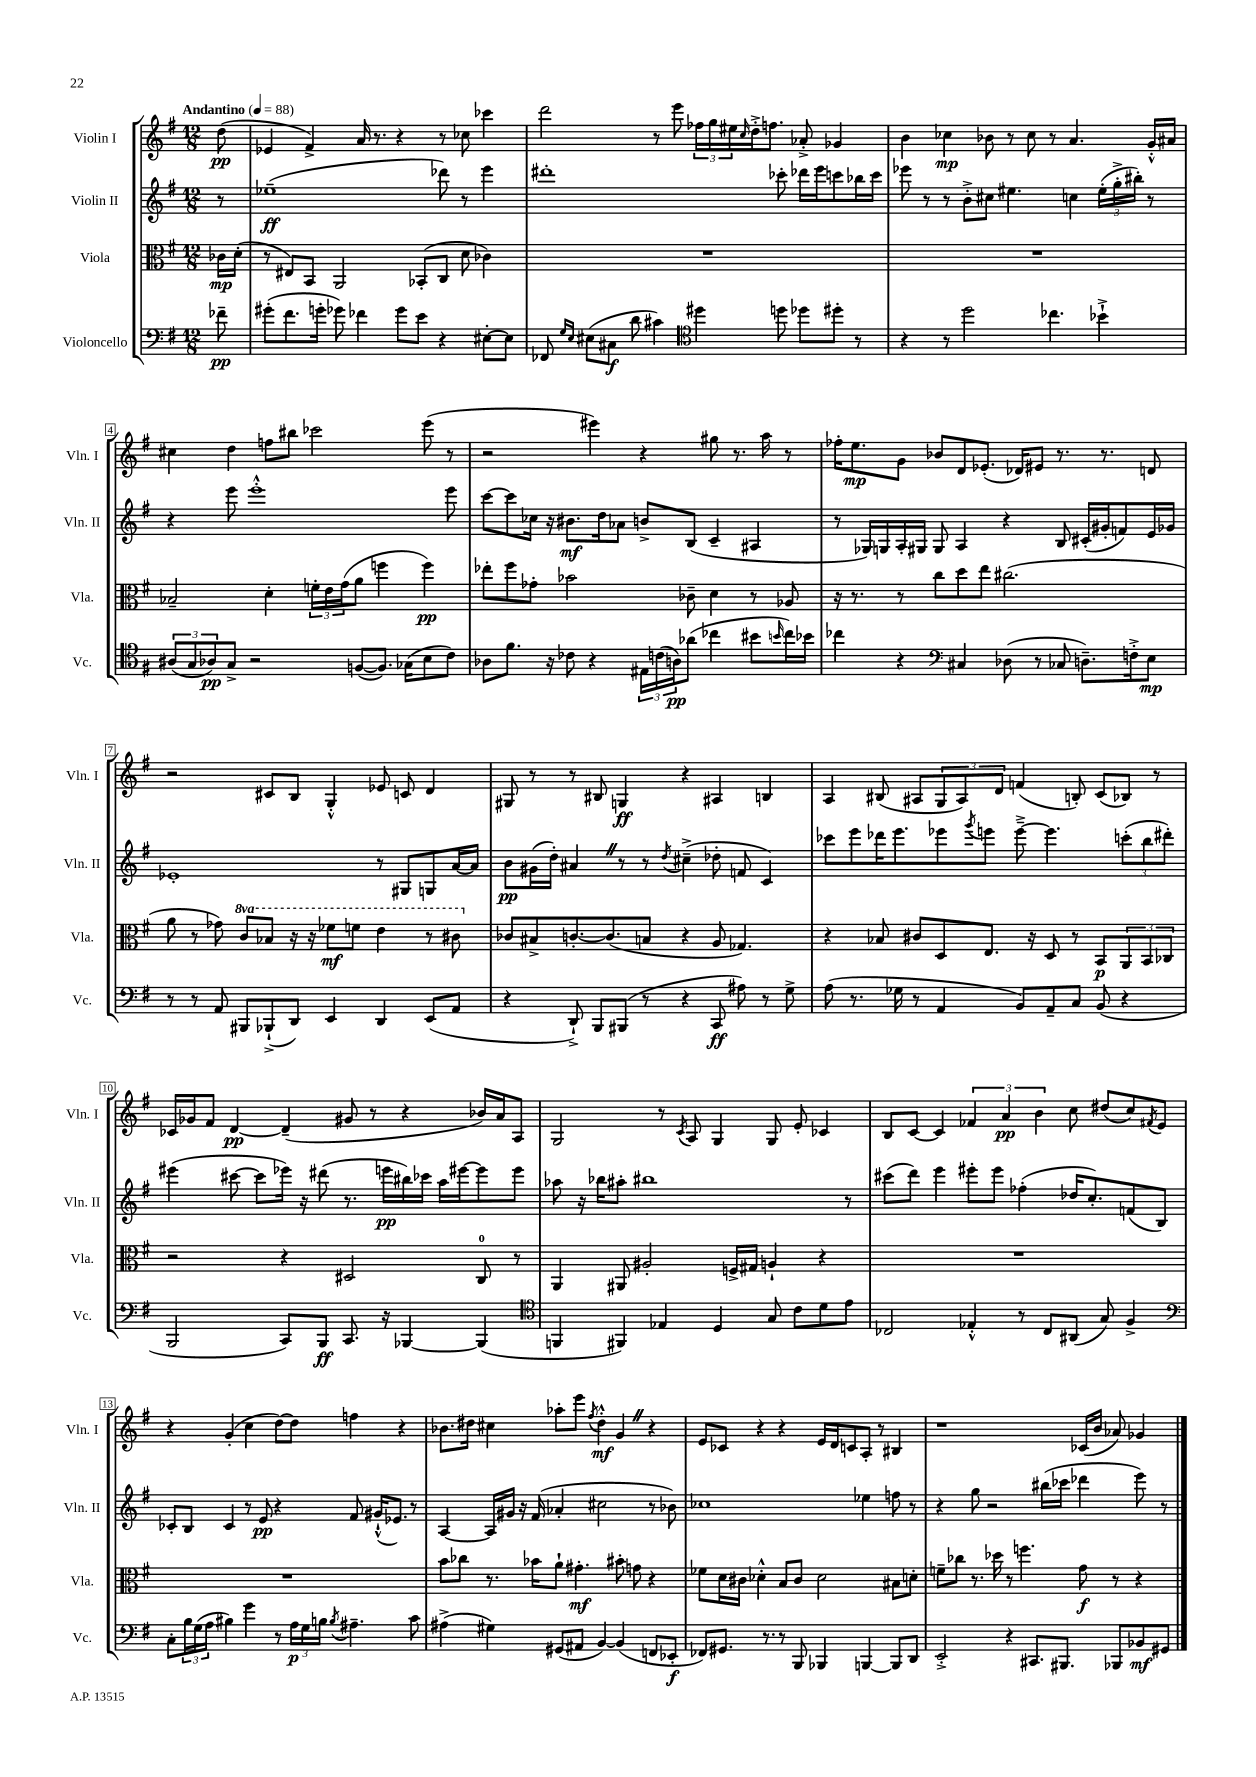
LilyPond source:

<<
\new StaffGroup <<
\new Staff = "s0" \with { instrumentName = "Violin I" shortInstrumentName = "Vln. I" } {
    \clef treble \key g \major \numericTimeSignature \time 12/8 \partial 8 \tempo "Andantino" 4 = 88
    d''8\pp( |
    ees'4 fis'4->) a'16 r8. r4 r8 ces''8 ces'''4 |
    d'''2 r8 e'''8 \tuplet 3/2 { fes''16 g''16 eis''16 } \grace { c''16 } d''16-.-> f''8. aes'8-.-> ges'4 |
    b'4 ces''4\mp bes'8 r8 ces''8 r8 a'4. g'16-.-^ ais'16 |
    cis''4 d''4 f''8 bis''8 ces'''2 e'''8( r8 |
    r2 eis'''4) r4 gis''8 r8. a''16 r8 |
    fes''16-. e''8.\mp g'8 bes'8 d'8 ees'8.-.( des'16) eis'8 r8. r8. d'8 |
    r2 cis'8 b8 g4-.-^ ees'8 c'8 d'4 |
    gis8 r8 r8 bis8 g4\ff r4 ais4 b4 |
    a4 bis8( ais8 \tuplet 3/2 { g8 ais8) d'8 } f'4( b8-.) c'8( bes8) r8 |
    ces'16 ges'16 fis'8 d'4~\pp d'4--( gis'8 r8 r4 bes'16) a'16 a8 |
    g2 r8 \acciaccatura { c'8 } a8 g4 g8 e'8-. ces'4 |
    b8 c'8~ c'4 \tuplet 3/2 { fes'4 a'4\pp b'4 } c''8 dis''8( c''8) \acciaccatura { fis'8 } e'8 |
    r4 g'4-.( c''4 d''8~) d''8 f''4 r4 |
    bes'8. dis''16 cis''4 aes''8-. e'''8 \acciaccatura { fis''8 } dis''4-.-^\mf g'4 \once \override BreathingSign.text = \markup { \musicglyph "scripts.caesura.straight" } \breathe r4 |
    e'8 ces'8 r4 r4 e'16 d'16 c'8 a8-. r8 bis4 |
    r1 ces'16( b'16 aes'8) ges'4 \bar "|." |
}
\new Staff = "s1" \with { instrumentName = "Violin II" shortInstrumentName = "Vln. II" } {
    \clef treble \key g \major \numericTimeSignature \time 12/8 \partial 8
    r8 |
    ees''1--\ff( des'''8) r8 e'''4 |
    dis'''1-. ces'''8-. des'''16 e'''16 c'''8 bes''16 c'''16 |
    ees'''8 r8 r8 b'8-.-> cis''8 eis''4. c''4 \tuplet 3/2 { eis''16-.( g''16-.-> bis''16-.) } r8 |
    r4 e'''8 e'''1-.-^ e'''8 |
    c'''8~ c'''8 ces''16 r16 bis'8.\mf d''16 aes'8 b'8-> b8( c'4-- ais4 |
    r8 ges16) g16 a16-. gis16 gis8 a4 r4 b8 cis'16-.( gis'16-. f'8) e'16 ges'16 |
    ees'1-. r8 gis8 g8 a'16~ a'16 |
    b'8\pp gis'16( d''16-.) ais'4 \once \override BreathingSign.text = \markup { \musicglyph "scripts.caesura.straight" } \breathe r8 r8 \acciaccatura { d''8 } cis''4--->( des''8-. f'8 c'4) |
    ces'''8 e'''8 des'''16 e'''8. ees'''8 \acciaccatura { g'''8 } e'''8 e'''8~---> e'''4. \tuplet 3/2 { c'''8-.( b''8 dis'''8-.) } |
    eis'''4( cis'''8~ cis'''8 ees'''16) r16 dis'''8( r8. e'''16\pp bis''16) ces'''16 a''16 eis'''16~ eis'''8 eis'''8 |
    aes''8 r16 bes''16 ais''8-. bis''1 r8 |
    cis'''8( d'''8) e'''4 eis'''8-. eis'''8 fes''4-.( des''16 c''8.-.) f'8( b8) |
    ces'8-. b8 ces'4 r8 e'8\pp r4 fis'8 gis'16-!-^( ees'8.) r8 |
    a4~ a16 gis'16 r16 fis'16( aes'4-. cis''2 r8 bes'8) |
    ces''1 ees''4 f''8 r8 |
    r4 g''8 r2 bis''16( ces'''16 des'''4 e'''8) r8 \bar "|." |
}
\new Staff = "s2" \with { instrumentName = "Viola" shortInstrumentName = "Vla." } {
    \clef alto \key g \major \numericTimeSignature \time 12/8 \set Staff.ottavationMarkups = #ottavation-simple-ordinals \partial 8
    ces'16\mp d'16-.( |
    r8 eis8) b,8 a,2 bes,8-.( c8 d'8 ces'4) |
    R1. |
    R1. |
    bes2-- d'4-. \tuplet 3/2 { f'16-. e'16 g'16( } a'8 f''4 f''4\pp) |
    ees''8-. fis''8 ges'8-. bes'2 ces'8-- d'4 r8 aes8 |
    r16 r8. r8 c''8 d''8 e''8 cis''2.( |
    a'8 r8 ges'8) \ottava #1 c''8 bes'8 r16 r16 fes''8\mf f''8 e''4 r8 cis''8 \ottava #0 |
    ces'8 bis8-> c'8.~-. c'8.( b8 r4 a8 ges4.) |
    r4 bes8 cis'8 d8 e8. r16 d8 r8 b,8\p \tuplet 3/2 { a,8 b,8 ces8 } |
    r2 r4 dis2 c8-0 r8 |
    a,4 ais,8 ais2-. f16-> gis16 a4-! r4 |
    R1. |
    R1. |
    b'8 ces''8 r8. bes'16 a'8-! gis'4.-.\mf bis'8-. g'8 r4 |
    fes'8 d'16 cis'16 des'4-.-^ b8 cis'8 des'2 bis8 d'8-. |
    f'8-- ces''8 r8. des''16 r8 f''4. g'8\f r8 r4 \bar "|." |
}
\new Staff = "s3" \with { instrumentName = "Violoncello" shortInstrumentName = "Vc." } {
    \clef bass \key g \major \numericTimeSignature \time 12/8 \partial 8
    fes'8--\pp |
    gis'8-.( fis'8. g'16-. ges'8) fes'4 ges'8 e'8 r4 eis8~-. eis8 |
    fes,8 \grace { g16 e16 } eis8( cis8\f d'8 cis'4) \clef tenor dis''4 d''8 des''8 dis''8-. r8 |
    r4 r8 d''2 ces''4. bes'4-!-> |
    \tuplet 3/2 { ais8( g8 aes8\pp) } g8-> r2 f8~( f8.) ges16( b8 c'8) |
    aes8 fis'8. r16 ces'8 r4 \tuplet 3/2 { eis16 c'16( a16\pp) } aes'8( ces''4 bis'8 \grace { b'16 } ces''16) bes'16 |
    ces''4 r4 \clef bass cis4 des8( r8 ces8 d8.--) f16-.-> e8\mp |
    r8 r8 a,8 bis,,8 bes,,8-!->( d,8) e,4 d,4 e,8( a,8 |
    r4 d,8-!->) b,,8 bis,,8( r8 r4 c,8\ff ais8) r8 g8-> |
    a8( r8. ges16 r8 a,4 b,8) a,8-- c8 b,8( r4 |
    b,,2 c,8) b,,8\ff c,8. r16 bes,,4~ bes,,4( |
    \clef tenor f,4 fis,4) ees4 d4 g8 c'8 d'8 e'8 |
    ces2 ees4-.-^ r8 ces8 ais,8( g8) fis4-> |
    \clef bass c8-. \tuplet 3/2 { b16 g16( a16 } bis4) g'4 r8 \tuplet 3/2 { a16\p g16 b16 } \acciaccatura { b8 } ais4.-- c'8 |
    ais4->( gis4) gis,8( ais,8 b,4~) b,4( f,8 ees,8-.\f |
    fes,8) gis,8. r8. r8 b,,8 bes,,4 b,,4~ b,,8 d,8 |
    e,2-.-> r4 cis,8. bis,,8. bes,,8 bes,8\mf gis,8 \bar "|." |
}
>>
>>
\layout { \context { \Score \override BarNumber.stencil = #(make-stencil-boxer 0.1 0.3 ly:text-interface::print) } }
